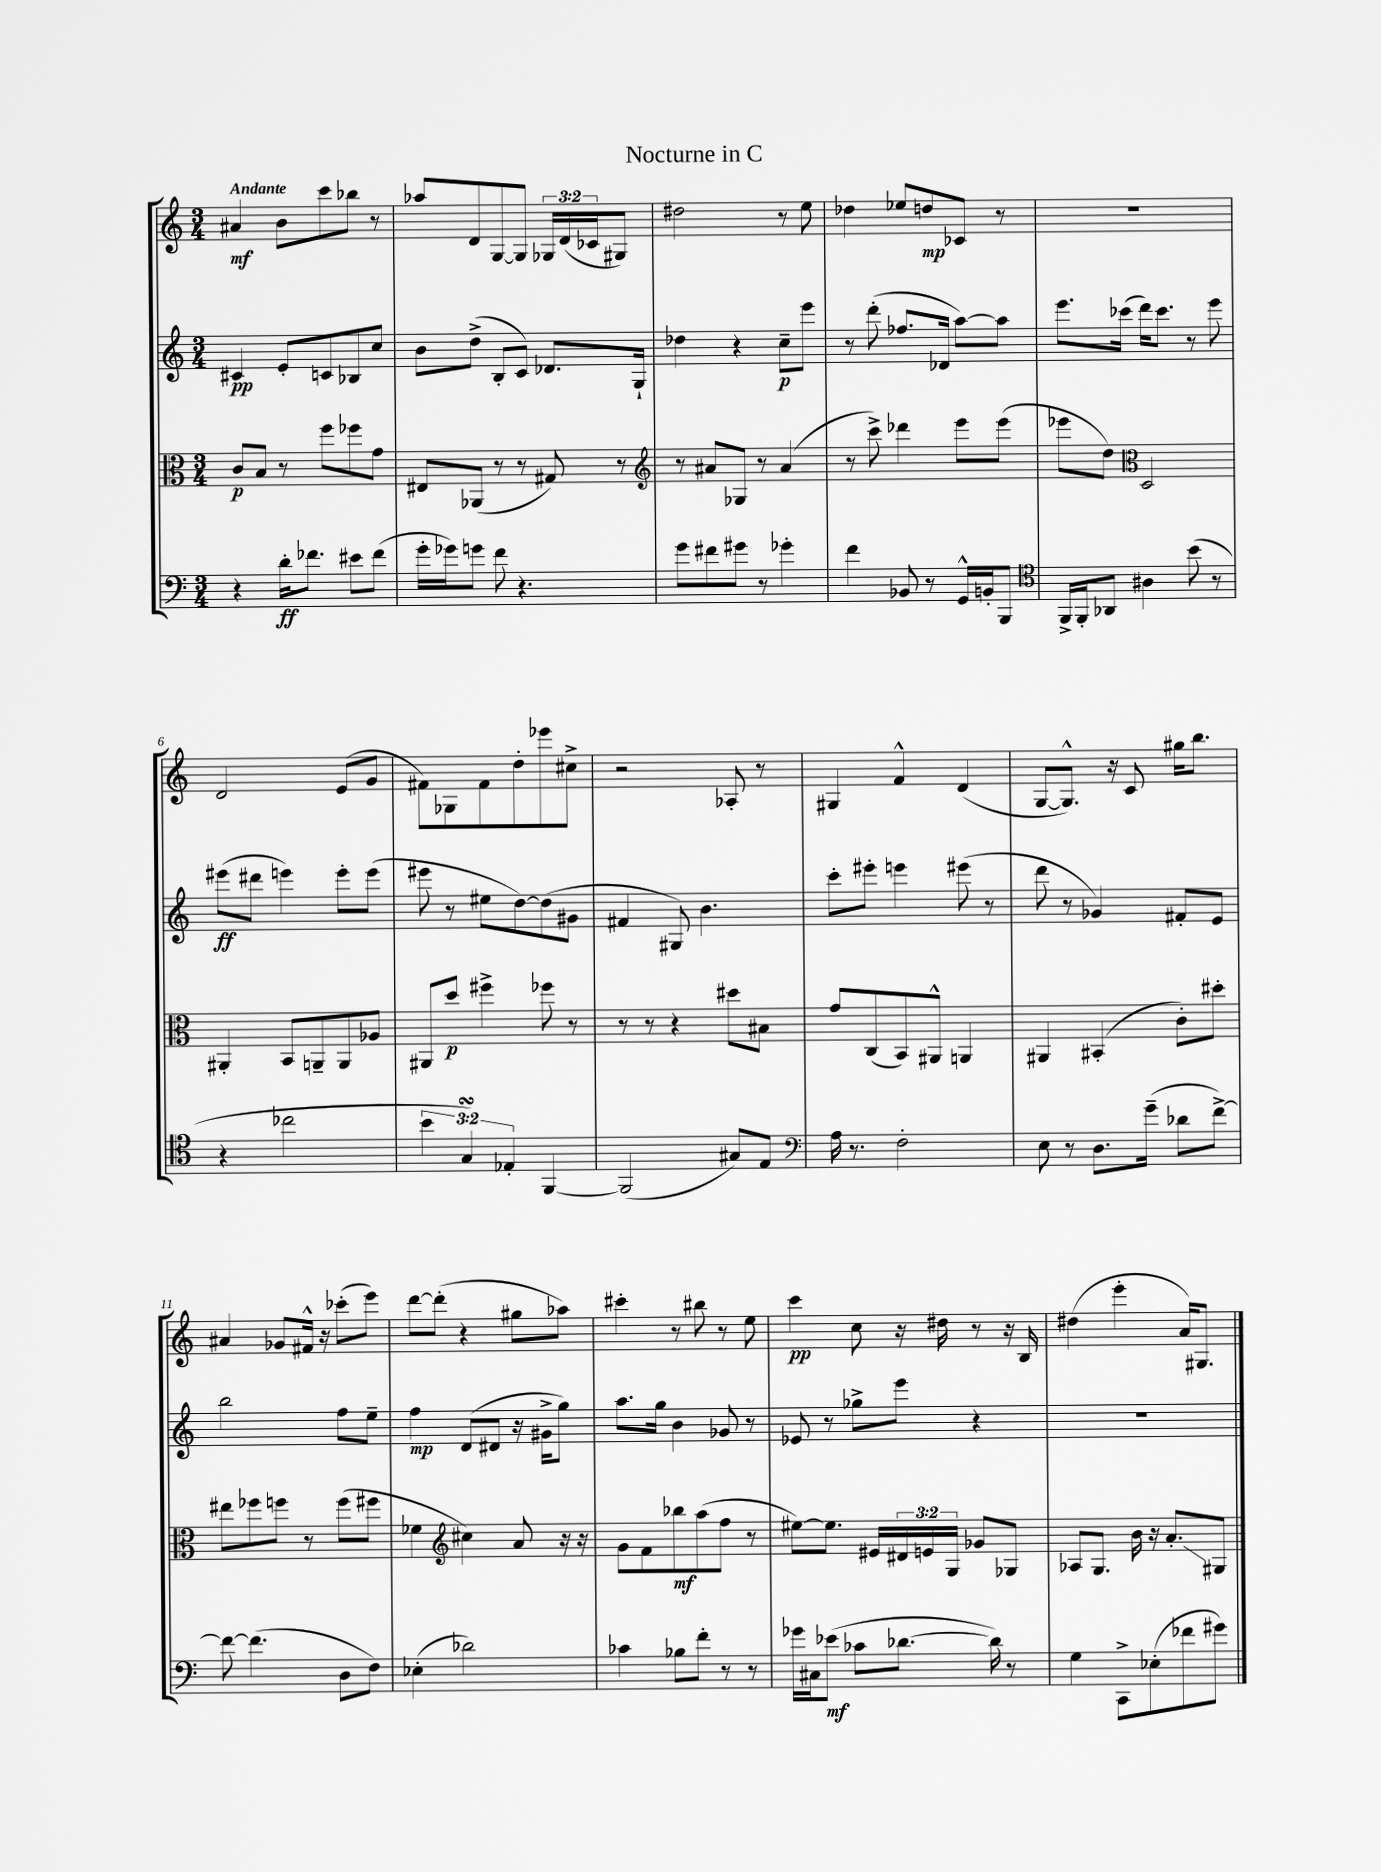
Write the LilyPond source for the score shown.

\header { title = "Nocturne in C" }
<<
\new StaffGroup <<
\new Staff = "s0" {
    \clef treble \key c \major \numericTimeSignature \time 3/4 \override Staff.TupletNumber.text = #tuplet-number::calc-fraction-text \tempo "Andante"
    ais'4\mf b'8 c'''8 bes''8 r8 |
    aes''8 d'8 g8~ g8 \tuplet 3/2 { ges16 d'16( ces'16 } gis8) |
    dis''2 r8 e''8 |
    des''4 ees''8 d''8\mp ces'8 r8 |
    R2. |
    d'2 e'8( g'8 |
    fis'8) ges8 fis'8 d''8-. ees'''8 cis''8-> |
    r2 aes8-. r8 |
    gis4 f'4-^ d'4( |
    g8~ g8.-^) r16 c'8 gis''16 b''8. |
    ais'4 ges'8 fis'16-^ r16 ces'''8-.( e'''8) |
    d'''8~ d'''8-.( r4 gis''8 aes''8) |
    cis'''4-. r8 bis''8 r8 e''8 |
    c'''4\pp c''8 r16 dis''16 r8 r16 b16 |
    dis''4( e'''4-. a'16) gis8. \bar "|." |
}
\new Staff = "s1" {
    \clef treble \key c \major \numericTimeSignature \time 3/4
    cis'4\pp e'8-. c'8 bes8 c''8 |
    b'8 d''8->( b8-. c'8) des'8. g16-! |
    des''4 r4 c''8--\p e'''8 |
    r8 d'''8-.( fes''8. des'16 a''8~) a''8 |
    e'''8. ces'''16( d'''16) ces'''8. r8 e'''8 |
    eis'''8\ff( dis'''8 e'''4) e'''8-. e'''8( |
    eis'''8 r8 eis''8 d''8~) d''8( gis'8 |
    fis'4 gis8) b'4. |
    c'''8-. eis'''8-. e'''4 eis'''8( r8 |
    d'''8 r8 ges'4) fis'8-. e'8 |
    b''2 f''8 e''8-- |
    f''4\mp d'8( dis'8 r16 gis'16-> g''8) |
    a''8. g''16 b'4 ges'8 r8 |
    ees'8 r8 ges''8-> e'''8 r4 |
    R2. \bar "|." |
}
\new Staff = "s2" {
    \clef alto \key c \major \numericTimeSignature \time 3/4 \override Staff.TupletNumber.text = #tuplet-number::calc-fraction-text
    c'8\p b8 r8 f''8 fes''8 g'8 |
    eis8 aes,8( r8 r8 gis8) r8 |
    \clef treble r8 ais'8 ges8 r8 ais'4( |
    r8 c'''8->) des'''4 e'''8 e'''8( |
    ees'''8 d''8) \clef alto d2 |
    ais,4-. b,8 a,8-- a,8 aes8 |
    ais,8 d''8\p fis''4-> fes''8 r8 |
    r8 r8 r4 dis''8 bis8 |
    g'8 c8( b,8) ais,8-^ a,4 |
    ais,4 bis,4-.( c'8-.) dis''8-. |
    eis''8 fes''8 f''8 r8 f''8( fis''8 |
    fes'4 \clef treble cis''4) a'8 r16 r16 |
    g'8 f'8 bes''8\mf a''8( f''8 r8 |
    eis''8~) eis''8. eis'16 \tuplet 3/2 { dis'16 e'16 g16 } ges'8 ges8 |
    aes8 g8. b'16 r16 a'8.-.\glissando gis8 \bar "|." |
}
\new Staff = "s3" {
    \clef bass \key c \major \numericTimeSignature \time 3/4 \override Staff.TupletNumber.text = #tuplet-number::calc-fraction-text
    r4 d'16-.\ff fes'8. eis'8 fes'8( |
    g'16-. ges'16) g'8 f'8 r4. |
    g'8 fis'8 gis'8 r8 ges'4-. |
    f'4 bes,8 r8 g,16-^ b,16-. b,,8 |
    \clef tenor f,16-> f,16-. aes,8 ais4 b'8( r8 |
    r4 ces''2 |
    \tuplet 3/2 { b'4 g4\turn) ees4-. } f,4~ |
    f,2( gis8) e8 |
    \clef bass a16 r8. f2-. |
    e8 r8 d8. g'16--( des'8 f'8~->) |
    f'8~ f'4.( d8 f8) |
    ees4-.( des'2) |
    ces'4 bes8 f'8-. r8 r8 |
    ges'16 cis16 ees'8\mf( ces'8 des'8.~ des'16) r8 |
    g4 c,8-> ees8-.( fes'8 gis'8) \bar "|." |
}
>>
>>
